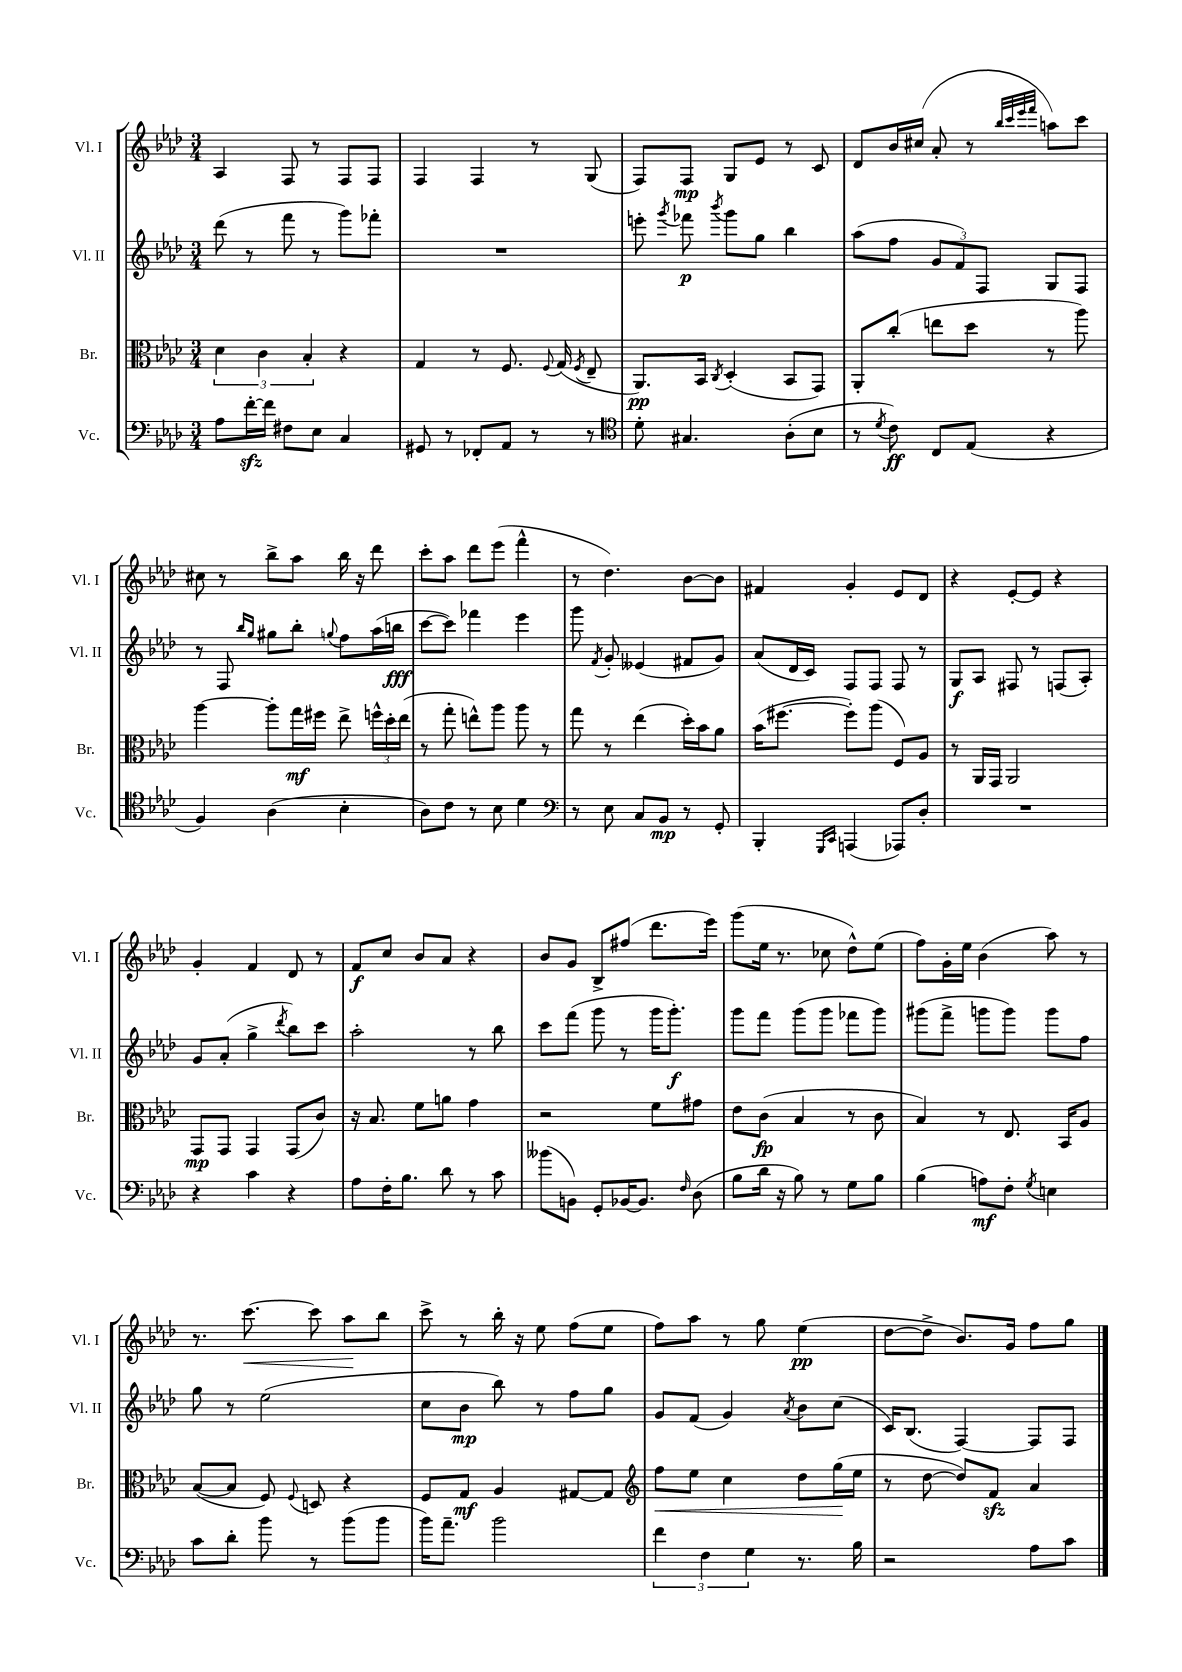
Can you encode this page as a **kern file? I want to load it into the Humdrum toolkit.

**kern	**kern	**kern	**kern
*staff4	*staff3	*staff2	*staff1
*clefF4	*clefC3	*clefG2	*clefG2
*k[b-e-a-d-]	*k[b-e-a-d-]	*k[b-e-a-d-]	*k[b-e-a-d-]
*M3/4	*M3/4	*M3/4	*M3/4
8A-\L	6d-\	(8ddd-\	4A-/
[16f'\L	.	8r	.
.	6c\	.	.
16f\]JJ	.	.	.
8F#\L	.	8fff\	8F/
.	6B-'/	.	.
8E-\J	.	8r	8r
4C/	4r	8ggg\L)	8F/L
.	.	8fff-'\J	8F/J
=	=	=	=
8GG#/	4G/	2.r	4F/
8r	.	.	.
8FF-'/L	8r	.	4F/
8AA-/J	8.F/	.	.
8r	.	.	8r
.	8qqF/	.	.
.	(16G/	.	.
.	8qF/	.	.
8r	8E-~/	.	(8G/
=	=	=	=
*clefC4	*	*	*
8d-'\	8.AA-/L)	8eee'\	8F/L)
.	.	8qggg/	.
4.G#/	.	8fff-\	8F/J
.	16BB-/Jk	.	.
.	8qC/	8qbbb-/	.
.	(4D-'/	8ggg\L	8G/L
.	.	8gg\J	8e-/J
(8A-'\L	8BB-/L	4bb-\	8r
8B-\J	8GG/J)	.	8c/
=	=	=	=
8r	8AA-'/L	(8aa-\L	8d-/L
8qd-/	.	.	.
8c\)	(8cc'/J	8ff\J	16b-/L
.	.	.	(16cc#/JJ
8C/L	8ee\L	12g/L	8a-'/
.	.	12f/)	.
(8E-/J	8dd-\J	.	8r
.	.	12F/J	.
.	.	.	32qqbb-/LLL
.	.	.	32qqccc/
.	.	.	32qqeee-/
.	.	.	32qqfff/JJJ
4r	8r	8G/L	8aa\L)
.	8aa-\)	8F/J	8ccc\J
=	=	=	=
4F/)	[4aa-\	8r	8cc#\
.	.	8F/	8r
.	.	16qqbb-/LL	.
.	.	16qqgg/JJ	.
(4A-\	8aa-'\]L	8gg#\L	8bb-^\L
.	16gg\L	8bb-'\J	8aa-\J
.	16ff#\JJ	.	.
.	.	8qqgg/	.
4B-'\	8ee-^\	8ff\L	16bb-\
.	.	.	16r
.	24ff^^\LL	(16aa-\L	8ddd-\
.	24dd-'\	.	.
.	.	16bb\JJ	.
.	(24ee-\JJ	.	.
=	=	=	=
8A-\L)	8r	[8ccc\L	8ccc'\L
8c\J	8gg'\	8ccc\]J)	8aa-\J
8r	8ee^^\L)	4fff-\	8ddd-\L
8B-\	8aa-\J	.	(8eee-\J
4d-\	8aa-\	4eee-\	4fff^^\
.	8r	.	.
=	=	=	=
*clefF4	*	*	*
8r	8gg\	8ggg\	8r
.	.	8qf/	.
8E-\	8r	8g'/	4.dd-\)
8C/L	(4ee-\	(4e--/	.
8BB-/J	.	.	.
8r	16dd-'\LL)	8f#/L	[8b-\L
.	16b-\J	.	.
8GG'/	8a-\J	8g/J)	8b-\]J
=	=	=	=
4BBB-'/	(16b-\LK	(8a-/L	4f#/
.	[8.ff#\J	.	.
.	.	16d-/L	.
.	.	16c/JJ)	.
16qqGGG/LL	.	.	.
16qqCC/JJ	.	.	.
(4AAA/	8ff#'\]L)	8F/L	4g'/
.	(8aa-\J	8F/J	.
8AAA-/L)	8F/L)	8F/	8e-/L
8D-'/J	8A-/J	8r	8d-/J
=	=	=	=
2.r	8r	8G/L	4r
.	16AA-/LL	8A-/J	.
.	16GG/JJ	.	.
.	2AA-/	8F#/	[8e-'/L
.	.	8r	8e-/]J
.	.	(8F/L	4r
.	.	8A-'/J)	.
=	=	=	=
4r	8GG/L	8g/L	4g'/
.	8GG/J	(8a-'/J	.
4c\	4GG/	4gg^\	4f/
.	.	8qddd-/	.
4r	(8GG/L	8bb-\L)	8d-/
.	8c/J)	8ccc\J	8r
=	=	=	=
8A-\L	16r	2aa-'\	8f/L
.	8.B-/	.	.
16F'\K	.	.	8cc/J
8.B-\J	.	.	.
.	8f\L	.	8b-/L
8d-\	8a\J	.	8a-/J
8r	4g\	8r	4r
8c\	.	8bb-\	.
=	=	=	=
(8b--\L	2r	8ccc\L	8b-/L
8BB\J)	.	(8fff\J	8g/J
8GG'/L	.	8ggg\	8B-^/L
[16BB-/K	.	8r	(8ff#/J
8.BB-/]J	.	.	.
.	8f\L	16ggg\LK	8.ddd-\L
.	.	8.ggg'\J)	.
16qqF/	.	.	.
(8D-\	8g#\J	.	.
.	.	.	16eee-\Jk)
=	=	=	=
8B-\L	8e-\L	8ggg\L	(8ggg\L
16d-\Jk	(8c\J	8fff\J	16ee-\Jk
16r	.	.	8.r
8B-\)	4B-/	(8ggg\L	.
8r	.	8ggg\J	8cc-\
8G\L	8r	8fff-\L	8dd-^^\L)
8B-\J	8c\	8ggg\J)	(8ee-\J
=	=	=	=
(4B-\	4B-/)	(8ggg#\L	8ff\L)
.	.	8fff^\J	16g'\L
.	.	.	16ee-\JJ
8A\L)	8r	8ggg\L	(4b-\
8F'\J	8.E-/	8ggg\J)	.
8qG/	.	.	.
4E\	.	8ggg\L	8aa-\)
.	16BB-/LK	.	.
.	8A-/J	8ff\J	8r
=	=	=	=
8c\L	([8B-/L	8gg\	8.r
8d-'\J	8B-/]J	8r	.
.	.	.	[8.ccc\
8b-\	8F/)	(2ee-\	.
.	8qqF/	.	.
8r	8D/	.	8ccc\]
(8b-\L	4r	.	8aa-\L
8b-\J	.	.	8bb-\J
=	=	=	=
16b-\LK)	8F/L	8cc\L	8ccc^\
8.a-~\J	.	.	.
.	8G/J	8b-\J	8r
2b-\	4A-/	8bb-\)	16bb-'\
.	.	.	16r
.	.	8r	8ee-\
.	[8G#/L	8ff\L	(8ff\L
.	8G#/]J	8gg\J	8ee-\J
=	=	=	=
*	*clefG2	*	*
6f\	8ff\L	8g/L	8ff\L)
.	8ee-\J	(8f/J	8aa-\J
6F\	.	.	.
.	4cc\	4g/)	8r
6G\	.	.	.
.	.	.	8gg\
.	.	8qa-/	.
8.r	8dd-\L	8b-\L	(4ee-\
.	(16gg\L	(8cc\J	.
16B-\	16ee-\JJ	.	.
=	=	=	=
2r	8r	16c/LK)	[8dd-\L
.	.	(8.B-/J	.
.	[8dd-\	.	8dd-^\]J
.	8dd-/]L)	[4F/)	8.b-/L)
.	8f/J	.	.
.	.	.	16g/Jk
8A-\L	4a-/	8F/]L	8ff\L
8c\J	.	8F/J	8gg\J
==	==	==	==
*-	*-	*-	*-
